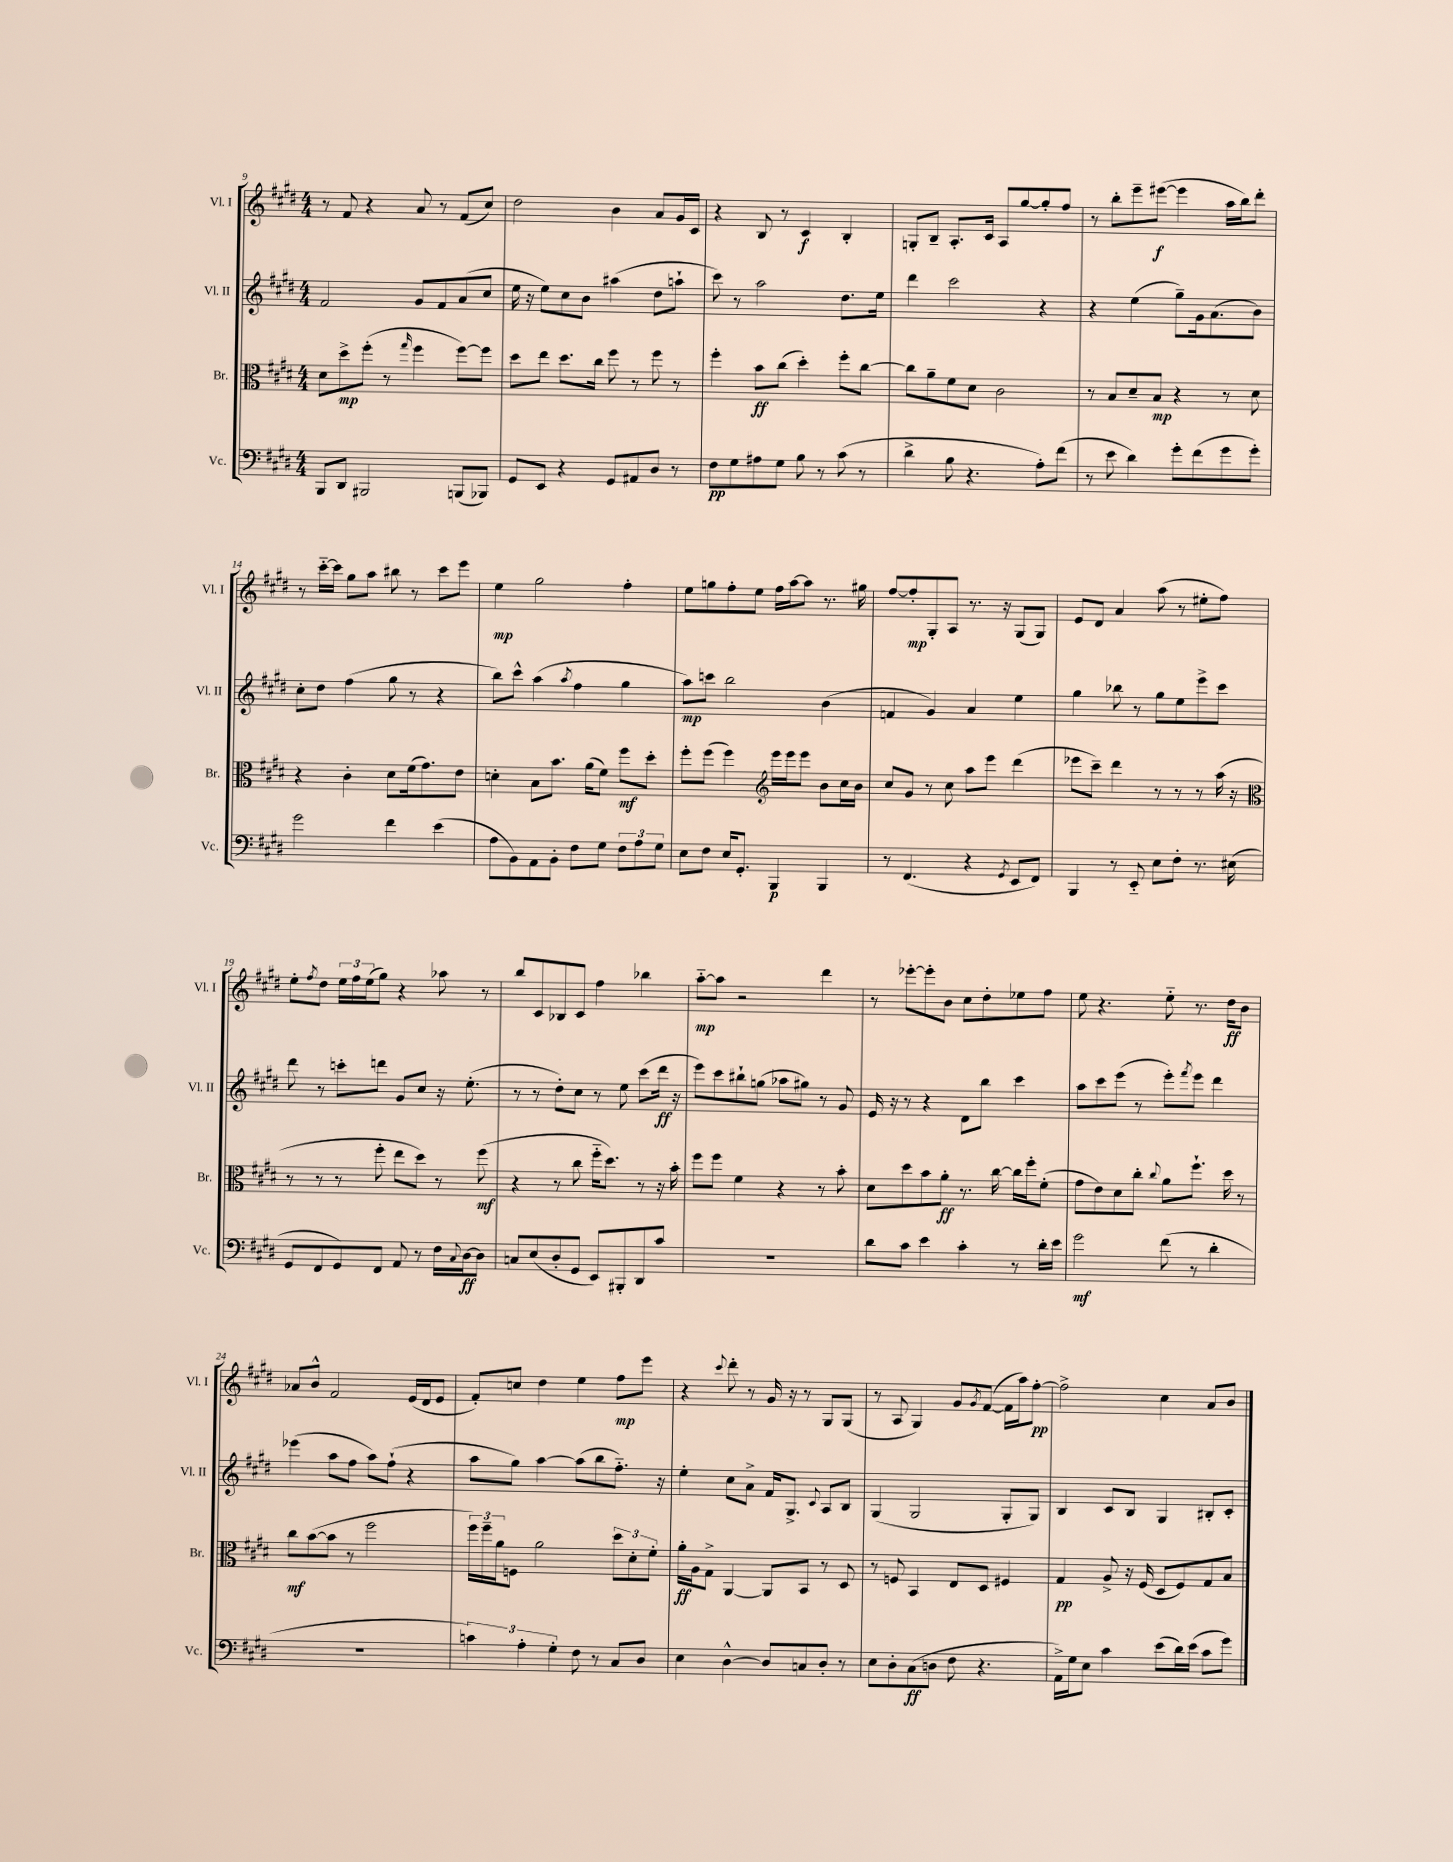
<<
\new StaffGroup <<
\new Staff = "s0" \with { instrumentName = "Vl. I" shortInstrumentName = "Vl. I" } {
    \clef treble \key e \major \numericTimeSignature \time 4/4
    r8 fis'8 r4 a'8 r8 fis'8( cis''8) |
    dis''2 b'4 a'8 gis'16 cis'16 |
    r4 b8 r8 cis'4\f b4-. |
    g8-. b8-- a8.-. cis'16 a8 gis''8~ gis''8-. fis''8 |
    r8 b''8-. e'''8-- eis'''8~\f( eis'''4 a''16 b''16) dis'''8-. |
    r8 cis'''16~-_ cis'''16 gis''8 a''8 bis''8 r8 cis'''8 e'''8 |
    e''4\mp gis''2 fis''4-. |
    e''8 g''8 fis''8-. e''8 fis''16 a''16~ a''8 r8. gis''16 |
    fis''8~ fis''8-.\mp gis8-. a8 r8. r16 gis8( gis8) |
    e'8 dis'8 a'4 a''8( r8 eis''8-. fis''8) |
    e''8-. \acciaccatura { fis''8 } dis''8 \tuplet 3/2 { e''16 fis''16 e''16( } gis''8) r4 aes''8 r8 |
    b''8 cis'8 bes8 cis'8 fis''4 bes''4 |
    a''8~-_\mp a''8 r2 dis'''4 |
    r8 ees'''8~-. ees'''8-. b'8 cis''8 dis''8-. ees''8 fis''8 |
    e''8 r4. e''8-_ r8. dis''16\ff b'8 |
    aes'8 b'8-^ fis'2 e'16( dis'16 e'8 |
    fis'8-.) c''8 dis''4 e''4 fis''8\mp e'''8 |
    r4 \appoggiatura { cis'''8 } dis'''8-. r8 gis'16 r16 r8 gis8 gis8( |
    r8 a8 gis4) gis'8 \acciaccatura { gis'8 } fis'8~( fis'16 a''16) fis''8~-.\pp |
    fis''2-> cis''4 a'8 b'8 \bar "|." |
}
\new Staff = "s1" \with { instrumentName = "Vl. II" shortInstrumentName = "Vl. II" } {
    \clef treble \key e \major \numericTimeSignature \time 4/4
    fis'2 gis'8 fis'8 a'8( cis''8 |
    e''16 r16 e''8) cis''8 b'8 ais''4( dis''8 a''8-! |
    cis'''8) r8 a''2 dis''8. e''16 |
    dis'''4 cis'''2 r4 |
    r4 e''4( gis''8--) gis'16 a'8.( b'8) |
    cis''8-. dis''8 fis''4( gis''8 r8 r4 |
    b''8) cis'''8-^ a''4( \acciaccatura { a''8 } fis''4 gis''4 |
    a''8\mp) c'''8 b''2 b'4( |
    f'4 gis'4) a'4 e''4 |
    gis''4 bes''8 r8 gis''8 e''8 e'''8-> cis'''8 |
    dis'''8 r8 c'''8-. d'''8 gis'8 cis''8 r16 e''8.-.( |
    r8 r8 dis''8-.) cis''8 r8 e''8 cis'''8( dis'''16\ff r16 |
    e'''8) cis'''8 bis''8-! g''8( aes''8 gis''8) r8 gis'8 |
    e'16 r16 r8 r4 dis'8 b''8 cis'''4 |
    a''8 cis'''8 e'''8( r8 e'''8-.) \acciaccatura { fis'''8 } e'''8 dis'''4 |
    ees'''4( a''8 fis''8 a''8) fis''8-!( r4 |
    a''8 gis''8) a''4~ a''8( b''8 fis''8.-_) r16 |
    e''4-. cis''8 a'8-> fis'16 gis8.-> \appoggiatura { cis'8 } a8 b8 |
    gis4( gis2 gis8-. gis8) |
    b4 cis'8 b8 gis4 bis8-. cis'8-. \bar "|." |
}
\new Staff = "s2" \with { instrumentName = "Br." shortInstrumentName = "Br." } {
    \clef alto \key e \major \numericTimeSignature \time 4/4
    dis'8 dis''8->\mp fis''8-.( r8 \grace { gis''16 } fis''4 fis''8~) fis''8 |
    dis''8 e''8 dis''8. cis''16 fis''8 r8 fis''8 r8 |
    fis''4-. b'8\ff cis''8( dis''4-.) fis''8-. cis''8~ |
    cis''8 a'8-- fis'8 dis'8 cis'2 |
    r8 b8 dis'8-- b8\mp r4 r8 dis'8 |
    r4 cis'4-. dis'8 fis'16( gis'8.) e'8 |
    d'4-. b8 b'8. a'16( fis'8) fis''8\mf dis''8-. |
    fis''8-. fis''8( fis''4) \clef treble e'''16 e'''16 e'''8 b'8 cis''16 b'16 |
    cis''8 gis'8 r8 cis''8 a''8 e'''8 dis'''4( |
    ees'''8 cis'''8--) dis'''4 r8 r8 r8 a''16( r16 |
    \clef alto r8 r8 r8 fis''8-. e''8 dis''8) r8 fis''8\mf( |
    r4 r8 cis''8 fis''16-_ dis''8.) r8 r16 b'16-. |
    fis''8 fis''8 fis'4 r4 r8 b'8-. |
    dis'8 dis''8 b'8 a'8-.\ff r8. cis''16~ cis''16 fis''16-. fis'8-.( |
    gis'8 e'8) dis'8 cis''8-. \appoggiatura { cis''8 } a'8 fis''8.-! dis''16 r8 |
    cis''8\mf b'8~( b'8 r8 fis''2 |
    \tuplet 3/2 { fis''16) fis''16-- a'16 } f8 a'2 \tuplet 3/2 { dis''8 dis'8-. fis'8-. } |
    a'16-.\ff a16 gis8-> a,4~ a,8 b,8 r8 dis8 |
    r8 f8 b,4 e8 dis8 fis4 |
    gis4\pp a8-> r16 fis16( dis8 fis8) gis8 b8 \bar "|." |
}
\new Staff = "s3" \with { instrumentName = "Vc." shortInstrumentName = "Vc." } {
    \clef bass \key e \major \numericTimeSignature \time 4/4
    b,,8 dis,8 bis,,2 b,,8( bes,,8) |
    gis,8 e,8 r4 gis,8 ais,8 dis8 r8 |
    fis8\pp gis8 ais8 gis8 b8 r8 cis'8( r8 |
    dis'4-> b8 r4. a8-.) fis'8( |
    r8 e'8 dis'4) gis'8-. fis'8( gis'8 gis'8-.) |
    gis'2 fis'4 e'4( |
    a8 b,8) a,8 b,8-. fis8 gis8 \tuplet 3/2 { fis8 a8 gis8 } |
    e8 fis8 e16 gis,8.-. b,,4\p b,,4 |
    r8 fis,4.( r4 \acciaccatura { gis,8 } e,8 fis,8) |
    b,,4 r8 e,8-_ e8 fis8-. r8. eis16( |
    gis,8 fis,8 gis,8) fis,8 a,8 r8 fis16 \appoggiatura { cis8 } dis16~\ff dis8 |
    c8 e8( dis8-. gis,8 e,8) bis,,8-. dis,8 cis'8 |
    R1 |
    dis'8 cis'8 e'4 cis'4-. r8 dis'16-. e'16 |
    gis'2\mf fis'8( r8 dis'4-. |
    R1 |
    \tuplet 3/2 { c'4) a4-. gis4-. } fis8 r8 cis8 dis8 |
    e4 dis4~-^ dis8 c8 dis8-. r8 |
    e8 dis8-. cis8\ff( d8 fis8 r4. |
    a,16->) gis16 e8 cis'4 e'8( dis'16) e'16( cis'8 gis'8) \bar "|." |
}
>>
>>
\layout { \context { \Score currentBarNumber = #9 } }
